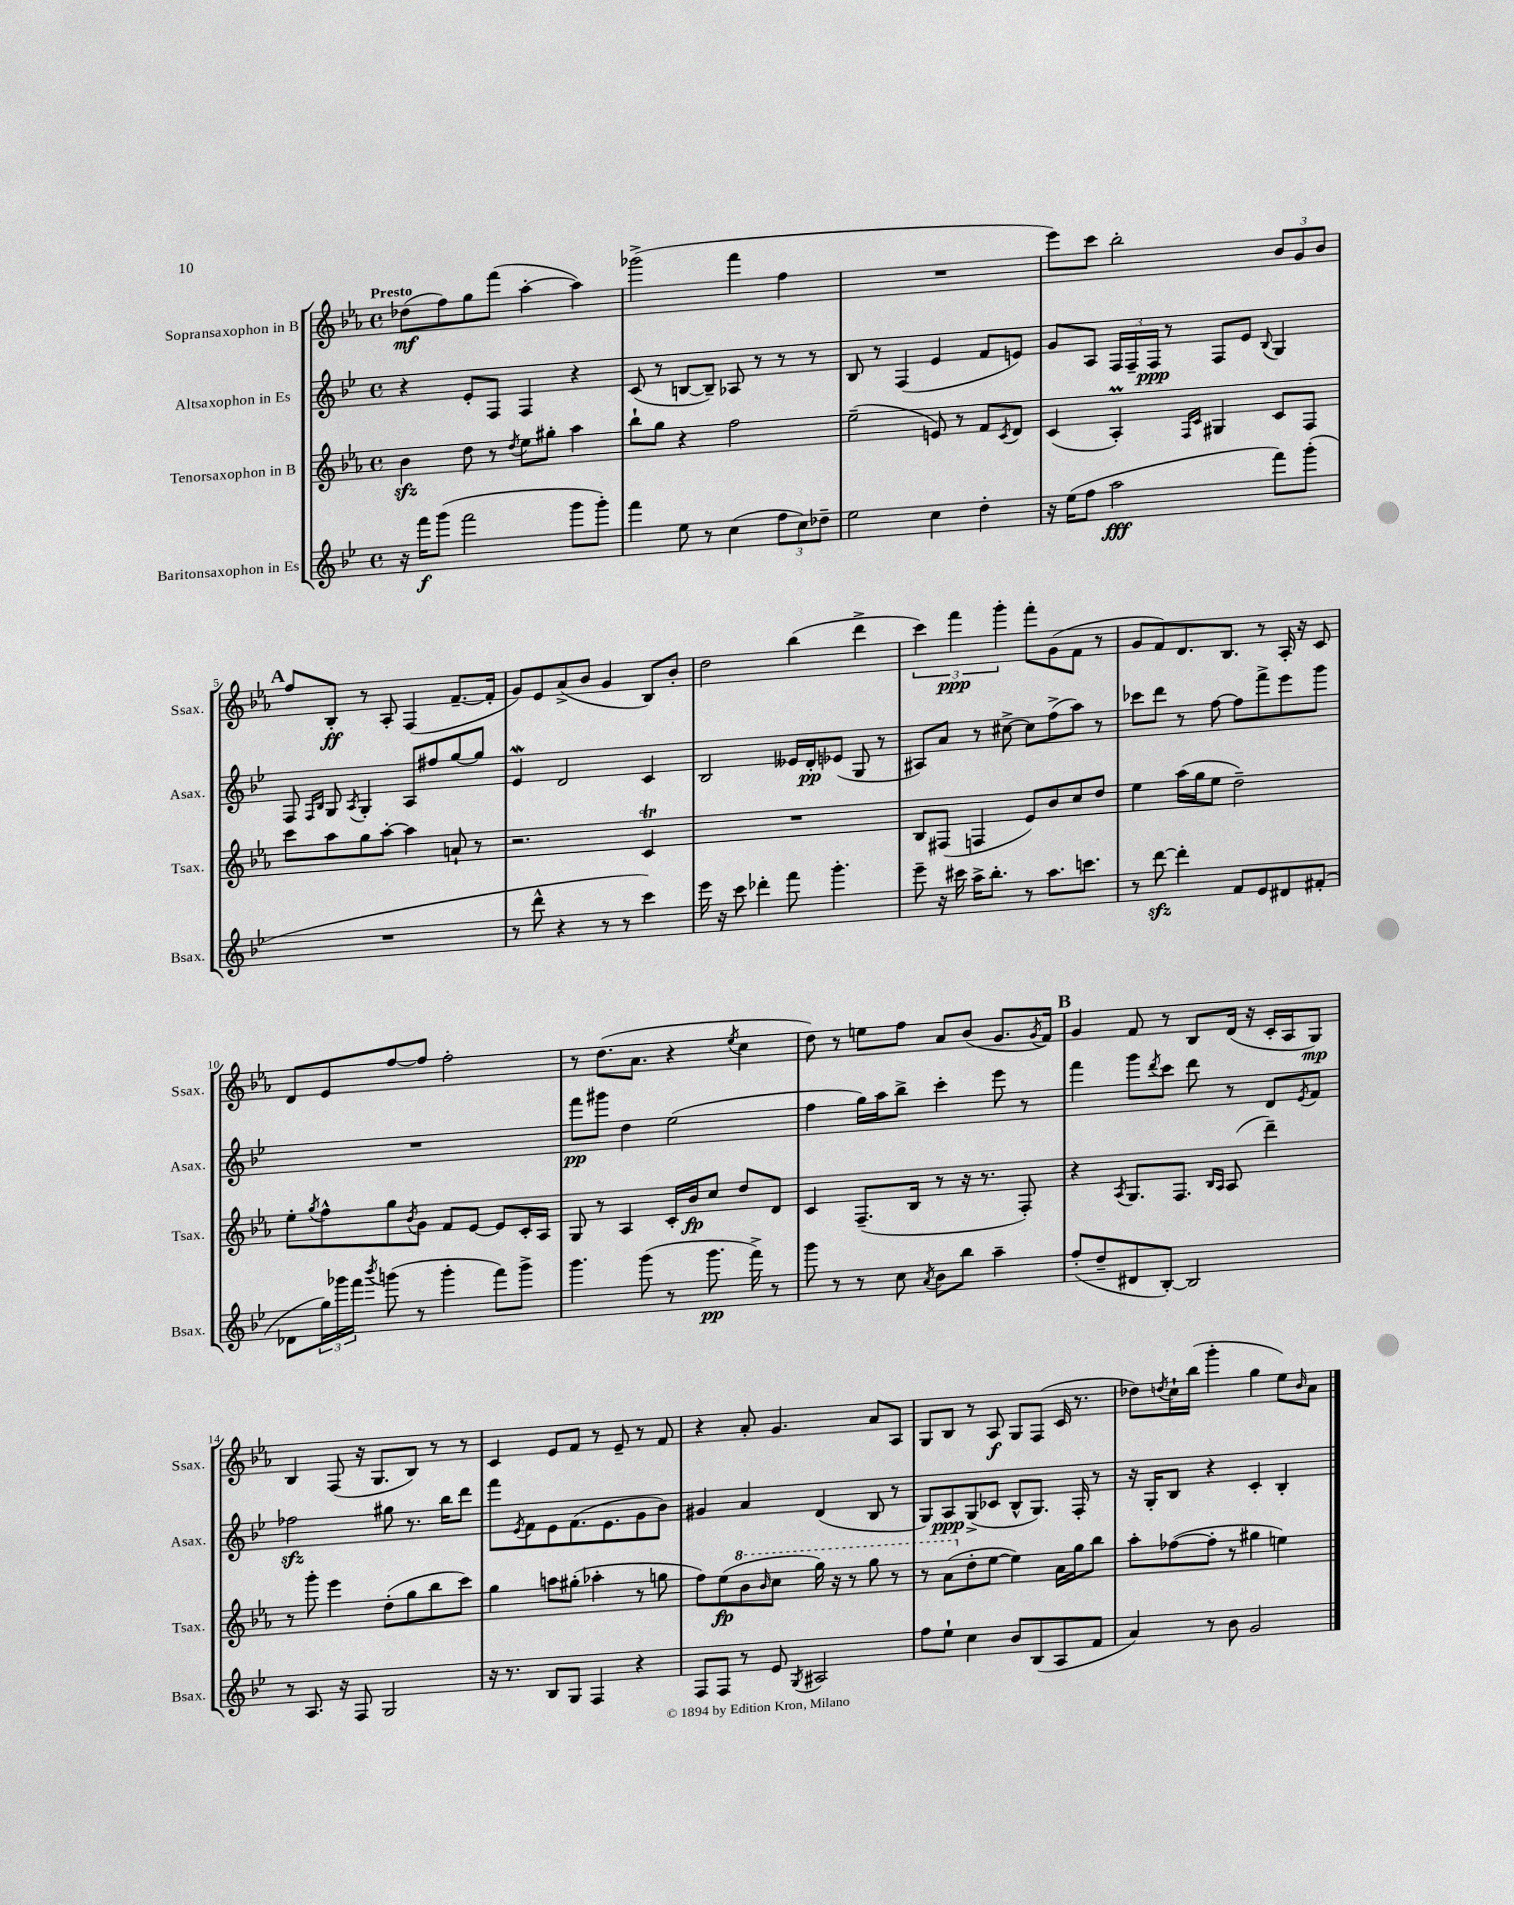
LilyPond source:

<<
\new StaffGroup <<
\new Staff = "s0" \with { instrumentName = "Sopransaxophon in B" shortInstrumentName = "Ssax." } {
    \clef treble \key ees \major \defaultTimeSignature \time 4/4 \tempo "Presto"
    des''8\mf( f''8) g''8 f'''8( aes''4~-. aes''4) |
    ges'''2->( f'''4 f''4 |
    R1 |
    ees'''8) c'''8 bes''2-. \tuplet 3/2 { bes'8 g'8 bes'8 } |
    \mark \markup { \bold "A" } f''8 bes8-.\ff r8 aes8-. f4( f'8.~-- f'16-. |
    g'8) ees'8 aes'8->( bes'8 g'4 bes8) bes'8-. |
    d''2 bes''4( d'''4-> |
    \tuplet 3/2 { c'''4) f'''4\ppp g'''4-. } f'''8-. g'8( f'8 r8 |
    g'8 f'8) d'8. bes8. r8 aes16-. r16 c'8 |
    d'8 ees'8 f''8~ f''8 f''2-. |
    r8 d''8.( aes'8. r4 \acciaccatura { ees''8 } c''4 |
    d''8) r8 e''8 f''8 aes'8 bes'8( g'8. \acciaccatura { g'8 } f'16) |
    \mark \markup { \bold "B" } g'4 f'8 r8 bes8 d'16( r16 c'16-. aes16 g8\mp) |
    bes4 f8( r16 g8. bes8) r8 r8 |
    c'4 ees'8 f'8 r8 ees'8-- r8 f'8 |
    r4 aes'8-. g'4. aes'8 aes8 |
    g8 bes8 r8 aes8\f g8 f8( c'16 r8. |
    des''8) \acciaccatura { d''8 } c''16-! bes''16( g'''4-. g''4 ees''8) \grace { bes'16 } aes'8 \bar "|." |
}
\new Staff = "s1" \with { instrumentName = "Altsaxophon in Es" shortInstrumentName = "Asax." } {
    \clef treble \key bes \major \defaultTimeSignature \time 4/4
    r4 ees'8-. f8 f4 r4 |
    c'8( r8 b8~ b8--) aes8 r8 r8 r8 |
    bes8 r8 f4( ees'4 f'8 e'8) |
    g'8 a8 \tuplet 3/2 { f16 f16-- f16\ppp } r8 f8 ees'8 \appoggiatura { bes8 } g4 |
    \mark \markup { \bold "A" } f8 \grace { f16 bes16 } g8 \acciaccatura { a8 } g4-. a8 fis''8 g''8~ g''8 |
    ees'4\mordent d'2 c'4 |
    bes2 eeses'16 d'16-.\pp ees'8( g8 r8 |
    ais8) a'8 r8 cis''8~-> cis''8 f''8->( a''8) r8 |
    ces'''8 d'''8 r8 f''8~ f''8 f'''8-> ees'''8 g'''8 |
    R1 |
    f'''8\pp gis'''8 d''4 ees''2( |
    f''4 g''16) a''16 bes''8-> c'''4-. ees'''8 r8 |
    \mark \markup { \bold "B" } f'''4 g'''8 \acciaccatura { d'''8 } c'''8 d'''8 r8 d'8 \acciaccatura { ees'8 } f'8 |
    fes''2\sfz gis''8 r8. bes''16 d'''8 |
    f'''8 \acciaccatura { ees'8 } f'8 ees'8 f'8.( ees'8. g'8 bes'8) |
    gis'4 a'4 d'4( bes8 r8 |
    g8) a8\ppp g8->( ces'8 bes8-^ g8.) f16-. r8 |
    r16 g16-. bes8 r4 c'4-. bes4-. \bar "|." |
}
\new Staff = "s2" \with { instrumentName = "Tenorsaxophon in B" shortInstrumentName = "Tsax." } {
    \clef treble \key ees \major \defaultTimeSignature \time 4/4
    bes'4\sfz d''8 r8 \acciaccatura { d''8 } ees''8 gis''8-. aes''4 |
    bes''8-! g''8 r4 f''2 |
    ees''2--( e'8) r8 f'8 \acciaccatura { c'8 } d'8 |
    c'4( aes4-.\prall) \grace { f16 c'16 } gis4 c'8 f8 |
    \mark \markup { \bold "A" } c'''8 aes''8 g''8 aes''8~-. aes''4 a'8-! r8 |
    r2. c'4\trill |
    R1 |
    bes8 fis8( f4 ees'8) bes'8 c''8 d''8 |
    ees''4 aes''16( g''16 ees''8 d''2--) |
    ees''8-. \acciaccatura { g''8 } f''8-^ g''8 \acciaccatura { bes'8 } g'8 f'8 ees'8~ ees'8 c'16-. aes16 |
    g8 r8 aes4 c'16-. bes'16\fp c''8 d''8 d'8 |
    c'4 f8.--( bes16 r8 r16 r8. f8-.) |
    \mark \markup { \bold "B" } r4 \acciaccatura { aes8 } g8. f8. \grace { bes16 aes16 } aes8( d'''4--) |
    r8 g'''8-. ees'''4 d''8-.( g''8 bes''8 c'''8) |
    g''4 a''8 gis''8-.( aes''4-. r8 g''8 |
    f''8) ees''8\fp( \ottava #1 bes''8 \grace { bes''16 } c'''8 g'''16) r16 r8 g'''8 r8 |
    r8 aes''8( \ottava #0 d''8-. ees''8~ ees''4) aes'16 g''16 bes''8 |
    aes''8-. fes''8~( fes''8-. r8 gis''4 e''4) \bar "|." |
}
\new Staff = "s3" \with { instrumentName = "Baritonsaxophon in Es" shortInstrumentName = "Bsax." } {
    \clef treble \key bes \major \defaultTimeSignature \time 4/4
    r16 f'''16\f g'''8( f'''2 g'''8 g'''8-.) |
    f'''4 ees''8 r8 c''4( \tuplet 3/2 { f''8 c''8) des''8-- } |
    ees''2 c''4 d''4-. |
    r16 ees''16( f''8 a''2\fff f'''8) g'''8-.( |
    \mark \markup { \bold "A" } R1 |
    r8 d'''8-^ r4 r8 r8 c'''4) |
    ees'''16 r16 c'''8 des'''4-. f'''8 g'''4.-. |
    ees'''8-- r16 cis'''16 a''16-> bes''8.-. r8 a''8. c'''8. |
    r8 d'''8~\sfz d'''4-. f'8 ees'8 dis'8 fis'8-.( |
    des'8 \tuplet 3/2 { g''16) ges'''16 f'''16 } \acciaccatura { bes'''8 } g'''8( r8 g'''4-. f'''8) g'''8-> |
    g'''4. g'''8( r8 g'''8.\pp f'''16->) r8 |
    g'''8 r8 r8 c''8 \acciaccatura { a'8 } bes'8 bes''8 a''4-- |
    \mark \markup { \bold "B" } f''8-.( d''8-- dis'8 bes8~-.) bes2 |
    r8 a8. r16 f8 g2 |
    r16 r8. bes8 g8 f4 r4 |
    f8 f8 r8 ees'8 \acciaccatura { g8 } ais2 |
    f''8 ees''8-! c''4 bes'8 bes8( a8 f'8 |
    a'4) r8 bes'8 g'2 \bar "|." |
}
>>
>>
